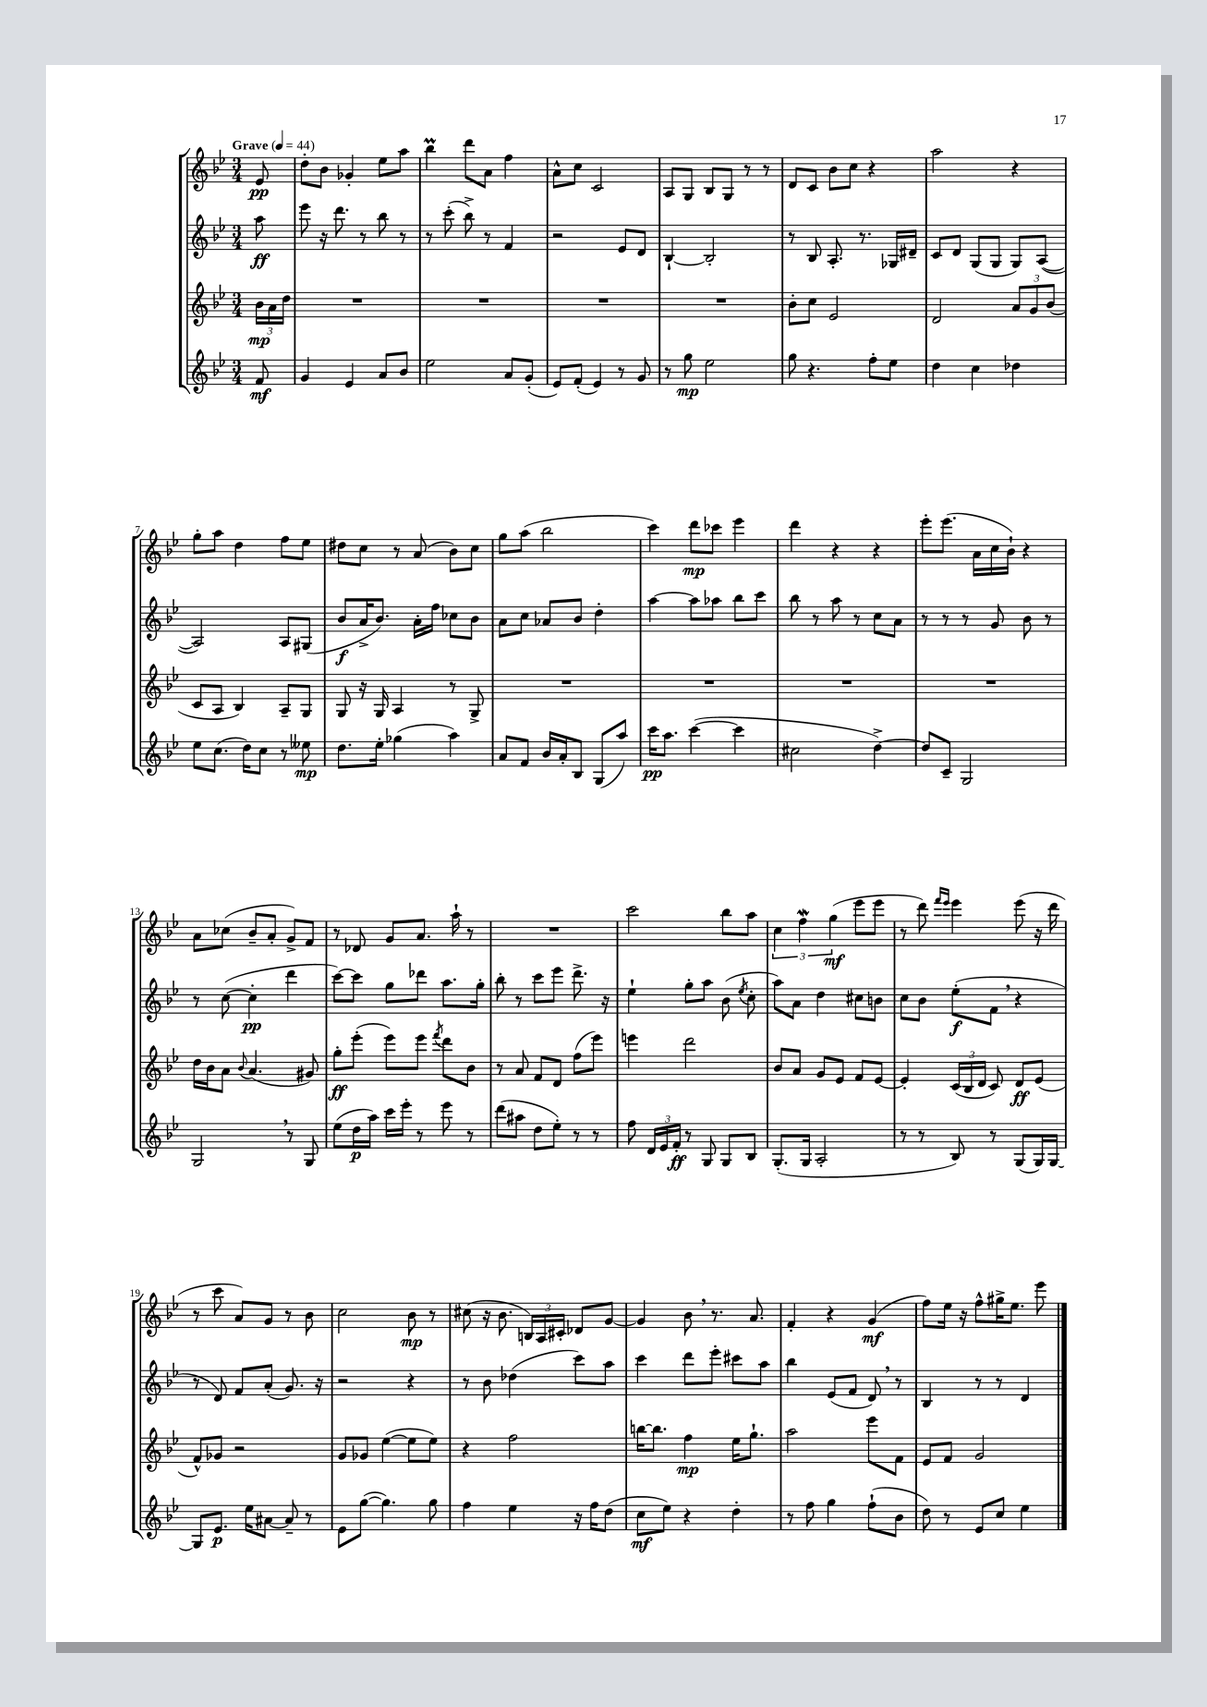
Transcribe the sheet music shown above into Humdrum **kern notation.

**kern	**kern	**kern	**kern
*staff4	*staff3	*staff2	*staff1
*clefG2	*clefG2	*clefG2	*clefG2
*k[b-e-]	*k[b-e-]	*k[b-e-]	*k[b-e-]
*M3/4	*M3/4	*M3/4	*M3/4
*MM44	*MM44	*MM44	*MM44
8f/	24b-\LL	8aa\	8e-/
.	24a\	.	.
.	24dd\JJ	.	.
=	=	=	=
4g/	2.r	8eee-\	8dd'\L
.	.	16r	8b-\J
.	.	8.ddd\	.
4e-/	.	.	4g-'/
.	.	8r	.
8a/L	.	8bb-\	8ee-\L
8b-/J	.	8r	8aa\J
=	=	=	=
2ee-\	2.r	8r	4bb-\
.	.	(8ccc'\	.
.	.	8bb-^\)	8ddd\L
.	.	8r	8a\J
8a/L	.	4f/	4ff\
(8g'/J	.	.	.
=	=	=	=
8e-/L)	2.r	2r	8a^^\L
(8f'/J	.	.	8cc\J
4e-/)	.	.	2c/
8r	.	8e-/L	.
8g/	.	8d/J	.
=	=	=	=
8r	2.r	[4B-`/	8A/L
8gg\	.	.	8G/J
2ee-\	.	2B-'/]	8B-/L
.	.	.	8G/J
.	.	.	8r
.	.	.	8r
=	=	=	=
8gg\	8b-'\L	8r	8d/L
4.r	8cc\J	8B-/	8c/J
.	2e-/	8.A'/	8b-\L
.	.	.	8cc\J
.	.	8.r	.
8ff'\L	.	.	4r
8ee-\J	.	16G-/LL	.
.	.	16d#~/JJ	.
=	=	=	=
4dd\	2d/	8c/L	2aa\
.	.	8d/J	.
4cc\	.	(8G/L	.
.	.	8G/J	.
4dd-\	12a/L	8G/L)	4r
.	12g/	.	.
.	.	([8A/J	.
.	(12b-/J	.	.
=	=	=	=
8ee-\L	8c/L	2A/])	8gg'\L
(8.cc\J	8A/J	.	8aa\J
.	4B-/)	.	4dd\
16dd\LK)	.	.	.
8cc\J	.	.	.
8r	8A~/L	8A/L	8ff\L
8ee--\	8G/J	(8G#/J	8ee-\J
=	=	=	=
8.dd\L	8G/	8b-/L	8dd#\L
.	16r	16a^/K	8cc\J
16ee-'\Jk	16G/	8.b-/J)	.
(4gg-\	4A/	.	8r
.	.	16a'\LL	(8a/
.	.	16ff\JJ	.
4aa\)	8r	8cc-\L	8b-\L)
.	8G^/	8b-\J	8cc\J
=	=	=	=
8a/L	2.r	8a\L	8gg\L
8f/J	.	8cc\J	(8aa\J
16b-/LL	.	8a-/L	2bb-\
16a'/J	.	.	.
8B-/J	.	8b-/J	.
(8G/L	.	4dd'\	.
8aa/J)	.	.	.
=	=	=	=
16ccc\LK	2.r	[4aa\	4ccc\)
8.aa\J	.	.	.
([4ccc\	.	8aa\]L	8ddd\L
.	.	8aa-\J	8ccc-\J
4ccc\]	.	8bb-\L	4eee-\
.	.	8ccc\J	.
=	=	=	=
2cc#\	2.r	8bb-\	4ddd\
.	.	8r	.
.	.	8aa\	4r
.	.	8r	.
[4dd^\)	.	8cc\L	4r
.	.	8a\J	.
=	=	=	=
8dd/]L	2.r	8r	8eee-'\L
8c~/J	.	8r	(8.eee-\J
2G/	.	8r	.
.	.	.	16a\LL
.	.	8g/	16cc\
.	.	.	16b-`\JJ)
.	.	8b-\	4r
.	.	8r	.
=	=	=	=
2G/	16dd\LL	8r	8a\L
.	16b-\J	.	.
.	8a\J	([8cc\	(8cc-\J
.	8qqb-/	.	.
.	(4.a/	4cc'\]	8b-~/L
.	.	.	8a'/J
8r	.	4ddd\	8g^/L)
8G/	8g#/)	.	8f/J
=	=	=	=
(8ee-\L	8gg'\L	[8ccc\L)	8r
16dd\L	(8eee-'\J	8ccc\]J	8d-/
16aa\JJ)	.	.	.
16ccc\LL	8eee-\L)	8gg\L	8g/L
16eee-'\JJ	.	.	.
8r	8eee-\J	8ddd-\J	8.a/J
.	8qfff/	.	.
8eee-\	8ddd\L	8.aa\L	.
.	.	.	16aa`\
8r	8b-\J	.	8r
.	.	16gg'\Jk	.
=	=	=	=
(8ddd\L	8r	8bb-'\	2.r
8aa#\J	8a/	8r	.
8dd\L	8f/L	8ccc\L	.
8ee-'\J)	8d/J	8eee-\J	.
8r	(8ff\L	8.ddd^\	.
8r	8eee-\J)	.	.
.	.	16r	.
=	=	=	=
8ff\	4eee\	4ee-`\	2ccc\
24d/LL	.	.	.
24e-/	.	.	.
24f'/JJ	.	.	.
8r	2ddd\	8gg'\L	.
8G/	.	8aa\J	.
8G/L	.	(8b-\	8bb-\L
.	.	8qee-/	.
8B-/J	.	8cc'\	8aa\J
=	=	=	=
(8.G'/L	8b-/L	8aa\L)	6cc\
.	8a/J	8a\J	.
.	.	.	6ff\
16G/Jk	.	.	.
2A'/	8g/L	4dd\	.
.	.	.	(6gg\
.	8e-/J	.	.
.	8f/L	8cc#\L	8eee-\L
.	[8e-/J	8b\J	8eee-\J
=	=	=	=
8r	4e-'/]	8cc\L	8r
8r	.	8b-\J	8ddd\)
.	.	.	16qqfff/LL
.	.	.	16qqeee-/JJ
8B-/)	(24c/LL	(8ee-'\L	4eee-\
.	24B-/	.	.
.	24d/JJ	.	.
8r	8c/)	8f\J	.
(8G/L	8d/L	4r	(8eee-\
16G/L)	(8e-/J	.	16r
[16G/JJ	.	.	16ddd\
=	=	=	=
8G/]L	8f^^/L)	8r	8r
8.e-/J	8g-/J	8d/)	8ccc\
.	2r	8f/L	8a/L)
16ee-\LK	.	.	.
[8a#\J	.	(8a'/J	8g/J
8a#~/]	.	8.g/)	8r
8r	.	.	8b-\
.	.	16r	.
=	=	=	=
8e-\L	8g/L	2r	2cc\
([8gg\J	8g-/J	.	.
4.gg\])	([4ee-\	.	.
.	8ee-\]L	4r	8b-\
8gg\	8ee-\J)	.	8r
=	=	=	=
4ff\	4r	8r	(8cc#\
.	.	8b-\	16r
.	.	.	8.b-\
4ee-\	2ff\	(4dd-\	.
.	.	.	24B/LL)
.	.	.	24A/
.	.	.	24c#'/JJ
16r	.	8ccc\L)	8d-/L
16ff\LK	.	.	.
(8dd\J	.	8aa\J	[8g/J
=	=	=	=
8cc\L	[16bb\LK	4ccc\	4g/]
.	8.bb\]J	.	.
8ee-\J)	.	.	.
4r	4ff\	8ddd\L	8b-\
.	.	8eee-'\J	8.r
4dd'\	16ee-\LK	8ccc#\L	.
.	8.gg`\J	.	8.a/
.	.	8aa\J	.
=	=	=	=
8r	2aa\	4bb-\	4f'/
8ff\	.	.	.
4gg\	.	(8e-/L	4r
.	.	8f/J	.
(8ff`\L	8eee-\L	8d/)	(4g/
8b-\J	8f\J	8r	.
=	=	=	=
8dd\)	8e-/L	4B-/	8ff\L)
8r	8f/J	.	16ee-\Jk
.	.	.	16r
8e-/L	2g/	8r	8ff^^\L
8cc/J	.	8r	16gg#^\K
.	.	.	8.ee-\J
4ee-\	.	4d/	.
.	.	.	8eee-\
==	==	==	==
*-	*-	*-	*-
